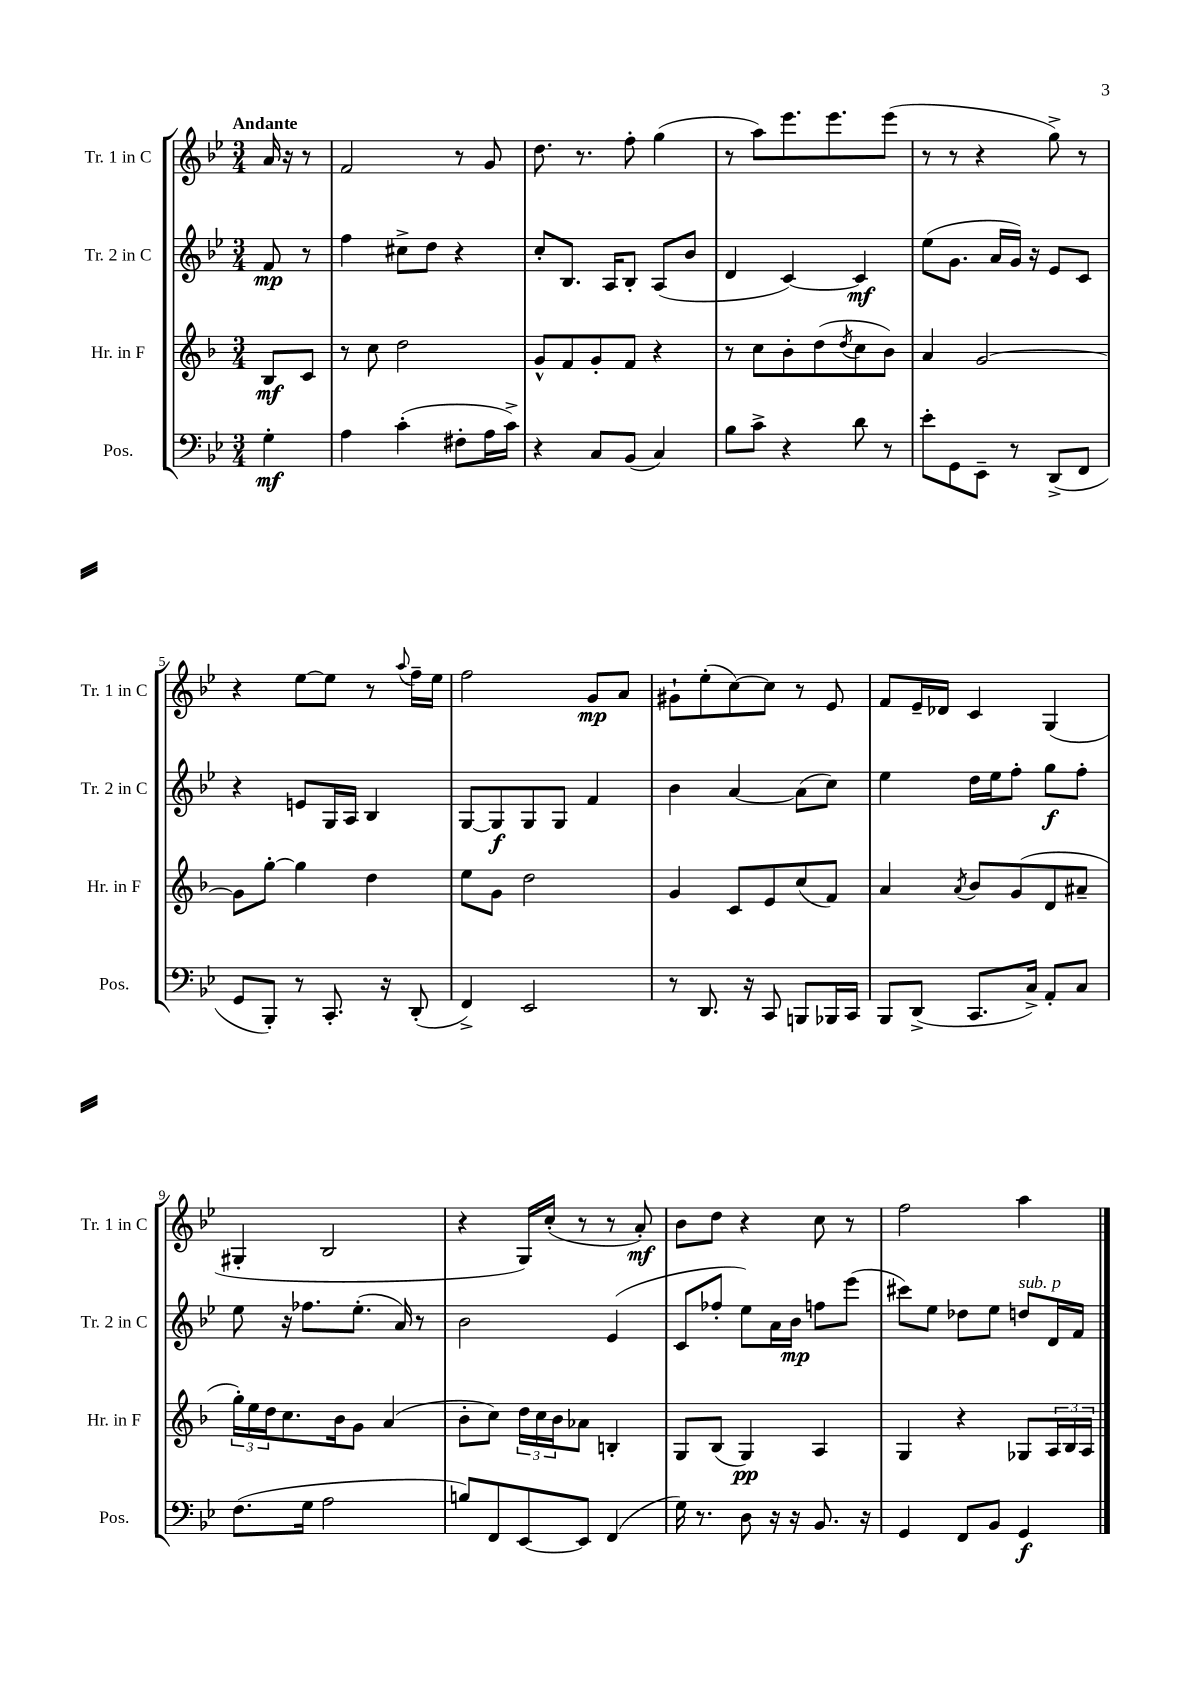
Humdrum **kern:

**kern	**kern	**kern	**kern
*staff4	*staff3	*staff2	*staff1
*clefF4	*clefG2	*clefG2	*clefG2
*k[b-e-]	*k[b-]	*k[b-e-]	*k[b-e-]
*M3/4	*M3/4	*M3/4	*M3/4
4G'\	8B-/L	8f/	16a/
.	.	.	16r
.	8c/J	8r	8r
=	=	=	=
4A\	8r	4ff\	2f/
.	8cc\	.	.
(4c'\	2dd\	8cc#^\L	.
.	.	8dd\J	.
8F#'\L	.	4r	8r
16A\L	.	.	8g/
16c^\JJ)	.	.	.
=	=	=	=
4r	8g^^/L	8cc'/L	8.dd\
.	8f/	8.B-/J	.
.	.	.	8.r
8C/L	8g'/	.	.
.	.	16A/LK	.
(8BB-/J	8f/J	8B-'/J	8ff'\
4C/)	4r	(8A/L	(4gg\
.	.	8b-/J	.
=	=	=	=
8B-\L	8r	4d/	8r
8c^\J	8cc\L	.	8aa\L)
4r	8b-'\	[4c/)	8.eee-\
.	(8dd\	.	.
.	.	.	8.eee-\
.	8qdd/	.	.
8d\	8cc\	4c/]	.
8r	8b-\J)	.	(8eee-\J
=	=	=	=
8e-'\L	4a/	(8ee-\L	8r
8GG\	.	8.g\J	8r
8EE-~\J	[2g/	.	4r
.	.	16a/LL	.
8r	.	16g/JJ)	.
.	.	16r	.
(8DD^/L	.	8e-/L	8gg^\)
8FF/J	.	8c/J	8r
=	=	=	=
8GG/L	8g\]L	4r	4r
8BBB-'/J)	[8gg'\J	.	.
8r	4gg\]	8e/L	[8ee-\L
8.CC'/	.	16G/L	8ee-\]J
.	.	16A/JJ	.
.	4dd\	4B-/	8r
16r	.	.	.
.	.	.	8qqaa/
(8DD'/	.	.	16ff~\LL
.	.	.	16ee-\JJ
=	=	=	=
4FF^/)	8ee\L	[8G/L	2ff\
.	8g\J	8G/]	.
2EE-/	2dd\	8G/	.
.	.	8G/J	.
.	.	4f/	8g/L
.	.	.	8a/J
=	=	=	=
8r	4g/	4b-\	8g#`\L
8.DD/	.	.	(8ee-'\
.	8c/L	[4a/	[8cc\)
16r	.	.	.
8CC/	8e/	.	8cc\]J
8BBB/L	(8cc/	(8a\]L	8r
16BBB-/L	8f/J)	8cc\J)	8e-/
16CC/JJ	.	.	.
=	=	=	=
8BBB-/L	4a/	4ee-\	8f/L
(8DD^/J	.	.	16e-~/L
.	.	.	16d-/JJ
.	8qa/	.	.
8.CC/L	8b-/L	16dd\LL	4c/
.	.	16ee-\J	.
.	(8g/	8ff'\J	.
16C^/Jk)	.	.	.
8AA'/L	8d/	8gg\L	(4G/
8C/J	8a#~/J	8ff'\J	.
=	=	=	=
(8.F\L	24gg'\LL)	8ee-\	4G#'/
.	24ee\	.	.
.	24dd\J	.	.
.	8.cc\	16r	.
16G\Jk	.	8.ff-\L	.
2A\	.	.	2B-/
.	16b-\k	.	.
.	8g\J	(8.ee-'\J	.
.	(4a/	.	.
.	.	16a/)	.
.	.	8r	.
=	=	=	=
8B/L)	8b-'\L	2b-\	4r
8FF/	8cc\J)	.	.
[8EE-/	24dd\LL	.	16G/LL)
.	24cc\	.	.
.	.	.	(16cc'/JJ
.	24b-\J	.	.
8EE-/]J	8a-\J	.	8r
(4FF/	4B'/	(4e-/	8r
.	.	.	8a'/)
=	=	=	=
16G\)	8G/L	8c/L	8b-\L
8.r	.	.	.
.	(8B-/J	8ff-'/J	8dd\J
8D\	4G/)	8ee-\L)	4r
16r	.	16a\L	.
16r	.	16b-\JJ	.
8.BB-/	4A/	8ff\L	8cc\
.	.	(8eee-\J	8r
16r	.	.	.
=	=	=	=
4GG/	4G/	8ccc#\L)	2ff\
.	.	8ee-\J	.
8FF/L	4r	8dd-\L	.
8BB-/J	.	8ee-\J	.
4GG/	8G-/L	8dd/L	4aa\
.	24A/L	16d/L	.
.	24B-/	.	.
.	.	16f/JJ	.
.	24A/JJ	.	.
==	==	==	==
*-	*-	*-	*-
